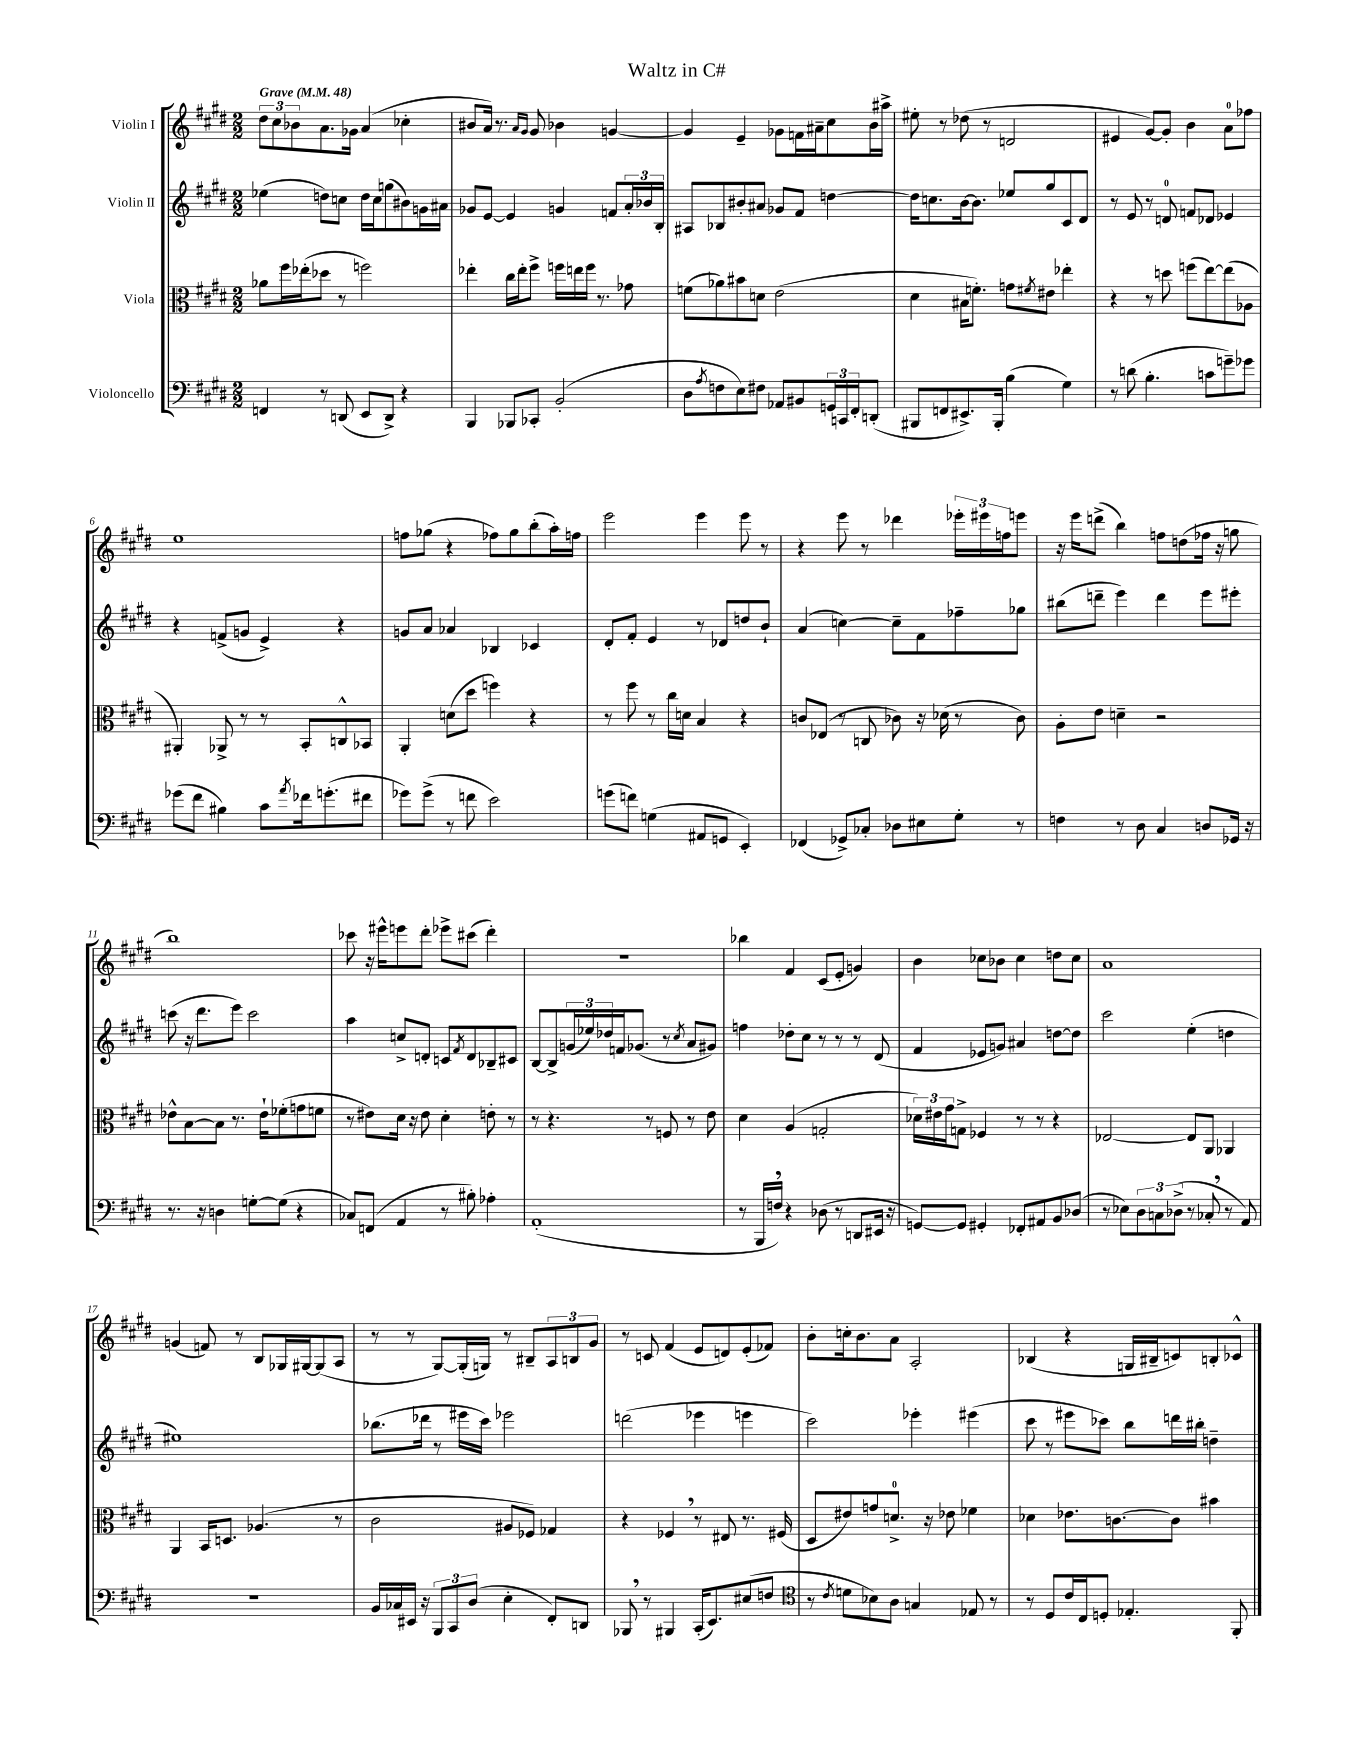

**kern	**kern	**kern	**kern
*staff4	*staff3	*staff2	*staff1
*clefF4	*clefC3	*clefG2	*clefG2
*k[f#c#g#d#]	*k[f#c#g#d#]	*k[f#c#g#d#]	*k[f#c#g#d#]
*M2/2	*M2/2	*M2/2	*M2/2
*MM48	*MM48	*MM48	*MM48
4FF/	8a-\L	(4ee-\	12dd#\L
.	.	.	12cc#\
.	16ff#\L	.	.
.	.	.	12b-\
.	(16ee-'\J	.	.
8r	8dd-\J	8dd\L)	8.a\
(8DD/	8r	8cc\J	.
.	.	.	16g-\Jk
8EE/L	2ff\)	16dd\LL	(4a/
.	.	16cc\J	.
8DD^/J)	.	(8gg\	.
4r	.	8b#\)	4cc-'\
.	.	16g\L	.
.	.	16a#\JJ	.
=	=	=	=
4BBB/	4ee-'\	8g-/L	8b#/L
.	.	[8e/J	16a/Jk)
.	.	.	8.r
8BBB-/L	16cc#\LL	4e/]	.
.	16ee-'\J	.	.
.	.	.	16qqa/LL
.	.	.	16qqg#/JJ
8CC-'/J	8ff#^\J	.	8g#/
(2BB'/	16ff\LL	4g/	4b-\
.	16ee\	.	.
.	16ff\JJ	.	.
.	8.r	.	.
.	.	8f/L	[4g/
.	8g-\	24a'/L	.
.	.	24b-/	.
.	.	24B'/JJ	.
=	=	=	=
8D#\L	(8f\L	8A#/L	4g/]
8qA/	.	.	.
8F\	8a-\)	8B-/	.
8E\)	8b#\	8b#'/	4e~/
8F#\J	8d\J	8a#/J	.
8AA-/L	(2e\	8g-/L	8g-\L
8BB#/	.	8f#/J	16f\L
.	.	.	16a#~\J
24GG/L	.	[4dd\	8cc#\
24CC/	.	.	.
24FF#'/J	.	.	.
(8DD'/J	.	.	16b\L
.	.	.	16aa#^\JJ
=	=	=	=
8BBB#/L	4d#\	16dd\]LK	8ee#'\
.	.	8.cc\	.
8FF/	.	.	8r
8.EE#^/)	16B#\LK	[16b\k	(8dd-\
.	8.f'\J)	8.b\]J	.
.	.	.	8r
16BBB#'/Jk	.	.	.
(4B\	8g\L	8ee-/L	2d/
.	8qf#/	.	.
.	8e#\J	8gg#/	.
4G#\)	4ee-'\	8c#/	.
.	.	8d#/J	.
=	=	=	=
8r	4r	8r	4e#/
(8d\	.	8e/	.
4.B'\	8r	8r	[8g#/L)
.	8dd\	8d/	8g#'/]J
.	(8ff\L	8f/L	4b\
8c\L	[8ee\)	8d-/J	.
8g~\)	(8ee\]	4e-/	8a\L
8g-\J	8A-\J	.	8ff-\J
=	=	=	=
(8g-\L	4AA#'/)	4r	1ee
8f#\J	.	.	.
4B#\)	8AA-^/	(8f^/L	.
.	8r	8g/J	.
8c#\L	8r	4e^/)	.
8qa/	.	.	.
16f-\k	8BB'/L	.	.
(8.g'\	.	.	.
.	8C^^/	4r	.
8f#\J	8BB-/J	.	.
=	=	=	=
8g-\L)	4AA'/	8g/L	8ff\L
(8g-^\J	.	8a/J	(8gg-\J
8r	(8d\L	4a-/	4r
8f\	8dd#\J	.	.
2e\)	4ff\)	4B-/	8ff-\L)
.	.	.	8gg-\
.	4r	4c-/	(8bb'\
.	.	.	16aa'\L)
.	.	.	16ff\JJ
=	=	=	=
(8g\L	8r	8d#'/L	2eee\
8f\J)	8ff#\	8f#'/J	.
(4G\	8r	4e/	.
.	16cc#\LL	.	.
.	16d\JJ	.	.
8AA#/L	4B/	8r	4eee\
8GG/J	.	8d-/L	.
4EE'/)	4r	8dd/	8eee\
.	.	8b`/J	8r
=	=	=	=
(4FF-/	8c/L	(4a/	4r
.	(8E-/J	.	.
8GG-^/L)	8r	[4cc\)	8eee\
8C-'/J	8C/	.	8r
8D-\L	8c-\)	8cc~\]L	4ddd-\
8E#\	16r	8f#\	.
.	(16d-\	.	.
8G#'\J	8r	8ff-~\	24eee-'\LL
.	.	.	24eee#\
.	.	.	24ff\J
8r	8c-\)	8gg-\J	8eee\J
=	=	=	=
4F\	8A'\L	(8bb#\L	16r
.	.	.	16eee\LK
.	8e\J	8ddd~\J	(8ddd^\J
8r	4d~\	4eee\)	4bb\)
8D#\	.	.	.
4C#/	2r	4ddd\	8ff\L
.	.	.	(8dd\
8D/L	.	8eee\L	16ff-\Jk
.	.	.	16r
16GG-/Jk	.	8eee#'\J	8gg\
16r	.	.	.
=	=	=	=
8.r	8e-^^\L	(8ccc\	1bb)
.	[8B\	16r	.
16r	.	8.ddd#\L	.
4D\	8B\]J	.	.
.	8.r	8eee\J)	.
[8G'\L	.	2ccc\	.
.	16e-`\LK	.	.
(8G\]J	(8f-'\	.	.
4r	8g\	.	.
.	8f\J	.	.
=	=	=	=
8C-/L)	8r	4aa\	8ccc-\
(8FF/J	8e#\L)	.	16r
.	.	.	16eee#^^\LK
4AA/	16d#\Jk	8cc^/L	8eee\
.	16r	.	.
.	8e#\	8d'/J	8ddd#'\J
8r	4d#'\	8c/L	8eee-^\L
.	.	8qf#/	.
8B#'\)	.	8d/	(8ccc#\J
4A-'\	8e'\	8B-~/	4ddd#'\)
.	8r	8c#/J	.
=	=	=	=
(1AA'	8r	[8B/L	1r
.	4.r	8B^/]	.
.	.	(24g/L	.
.	.	24ee-/)	.
.	.	24dd-/	.
.	.	16f/J	.
.	.	(8.g-/J	.
.	8r	.	.
.	8F/	8r	.
.	.	8qcc#/	.
.	8r	8a/L	.
.	8e\	8g#/J)	.
=	=	=	=
8r	4d#\	4ff\	4bb-\
16BBB/LL	.	.	.
16F/JJ)	.	.	.
4r	(4A/	8dd-'\L	4f#/
.	.	8cc#\J	.
(8D-\	2G'/	8r	(8c#/L
8r	.	8r	8e'/J
8DD/L	.	8r	4g/)
16EE#/Jk	.	(8d#/	.
16r	.	.	.
=	=	=	=
[8GG/L)	24d-\LL)	4f#/	4b\
.	24e#\	.	.
.	24g#\J	.	.
8GG/]J	8G^\J	.	.
4GG#'/	4F-/	8e-/L	8cc-\L
.	.	8g/J)	8b-\J
8FF-'/L	8r	4a#/	4cc-\
8AA#/	8r	.	.
8BB/	4r	[8dd\L	8dd\L
(8D-/J	.	8dd\]J	8cc-\J
=	=	=	=
8r	[2E-/	2ccc#\	1a
8E-\L)	.	.	.
12D#\	.	.	.
12C\	.	.	.
(12D-^\J	.	.	.
8r	8E-/]L	(4ee'\	.
8C-'/	8AA/J	.	.
8r	4AA-/	4dd\	.
8AA/)	.	.	.
=	=	=	=
1r	4AA/	1ee#)	(4g/
.	16BB/LK	.	8f/)
.	8.D/J	.	.
.	.	.	8r
.	(4.A-/	.	8B/L
.	.	.	16G-/L
.	.	.	[16G#/J
.	.	.	(8G#/]
.	8r	.	8A/J
=	=	=	=
16BB/LL	2c#\	(8.bb-\L	8r
16C-/	.	.	.
16EE#/JJ	.	.	8r
16r	.	16ddd-\Jk	.
12BBB/L	.	8r	[8G#/L)
12CC#/	.	.	.
.	.	16eee#\LL	(16G#'/]L
(12D#/J	.	.	.
.	.	16ccc#\JJ)	16G/JJ)
4E'\	8A#/L	2eee-\	8r
.	8F-/J)	.	8B#~/L
8FF#'/L)	4G-/	.	12A/
.	.	.	12B/
8DD/J	.	.	.
.	.	.	12g#/J
=	=	=	=
8BBB-/	4r	(2ddd\	8r
8r	.	.	8c/
4BBB#/	4F-/	.	(4f#/
(16CC#'/LK	8r	4eee-\	8e/L
8.EE/)	.	.	.
.	8E#/	.	8d/)
(8E#/	8.r	4eee\	(8e'/
8F/J	.	.	8f-/J)
.	(16F#/	.	.
=	=	=	=
*clefC4	*	*	*
8r	8D#/L	2ccc#\)	8b'\L
8qc#/	.	.	.
8d\L	8e#/)	.	16cc'\k
.	.	.	8.b\
8B-\)	8g/	.	.
8A\J	8.d^/J	.	8a\J
4G/	.	4eee-'\	2A'/
.	16r	.	.
.	8e-\	.	.
8E-/	4f-\	(4eee#\	.
8r	.	.	.
=	=	=	=
8r	4d-\	8ccc#\	(4B-/
8D#/L	.	8r	.
16c#/L	8.e-\L	8eee#\L	4r
16C#/J	.	.	.
8D'/J	.	8ccc-\J)	.
.	[8.c\	.	.
4.E-'/	.	8bb\L	16G/LL
.	.	.	16B#~/J
.	8c\]J	16ddd\L	8c/)
.	.	16bb#'\JJ	.
.	4b#\	4dd~\	8B'/
8FF#'/	.	.	8c-^^/J
==	==	==	==
*-	*-	*-	*-
